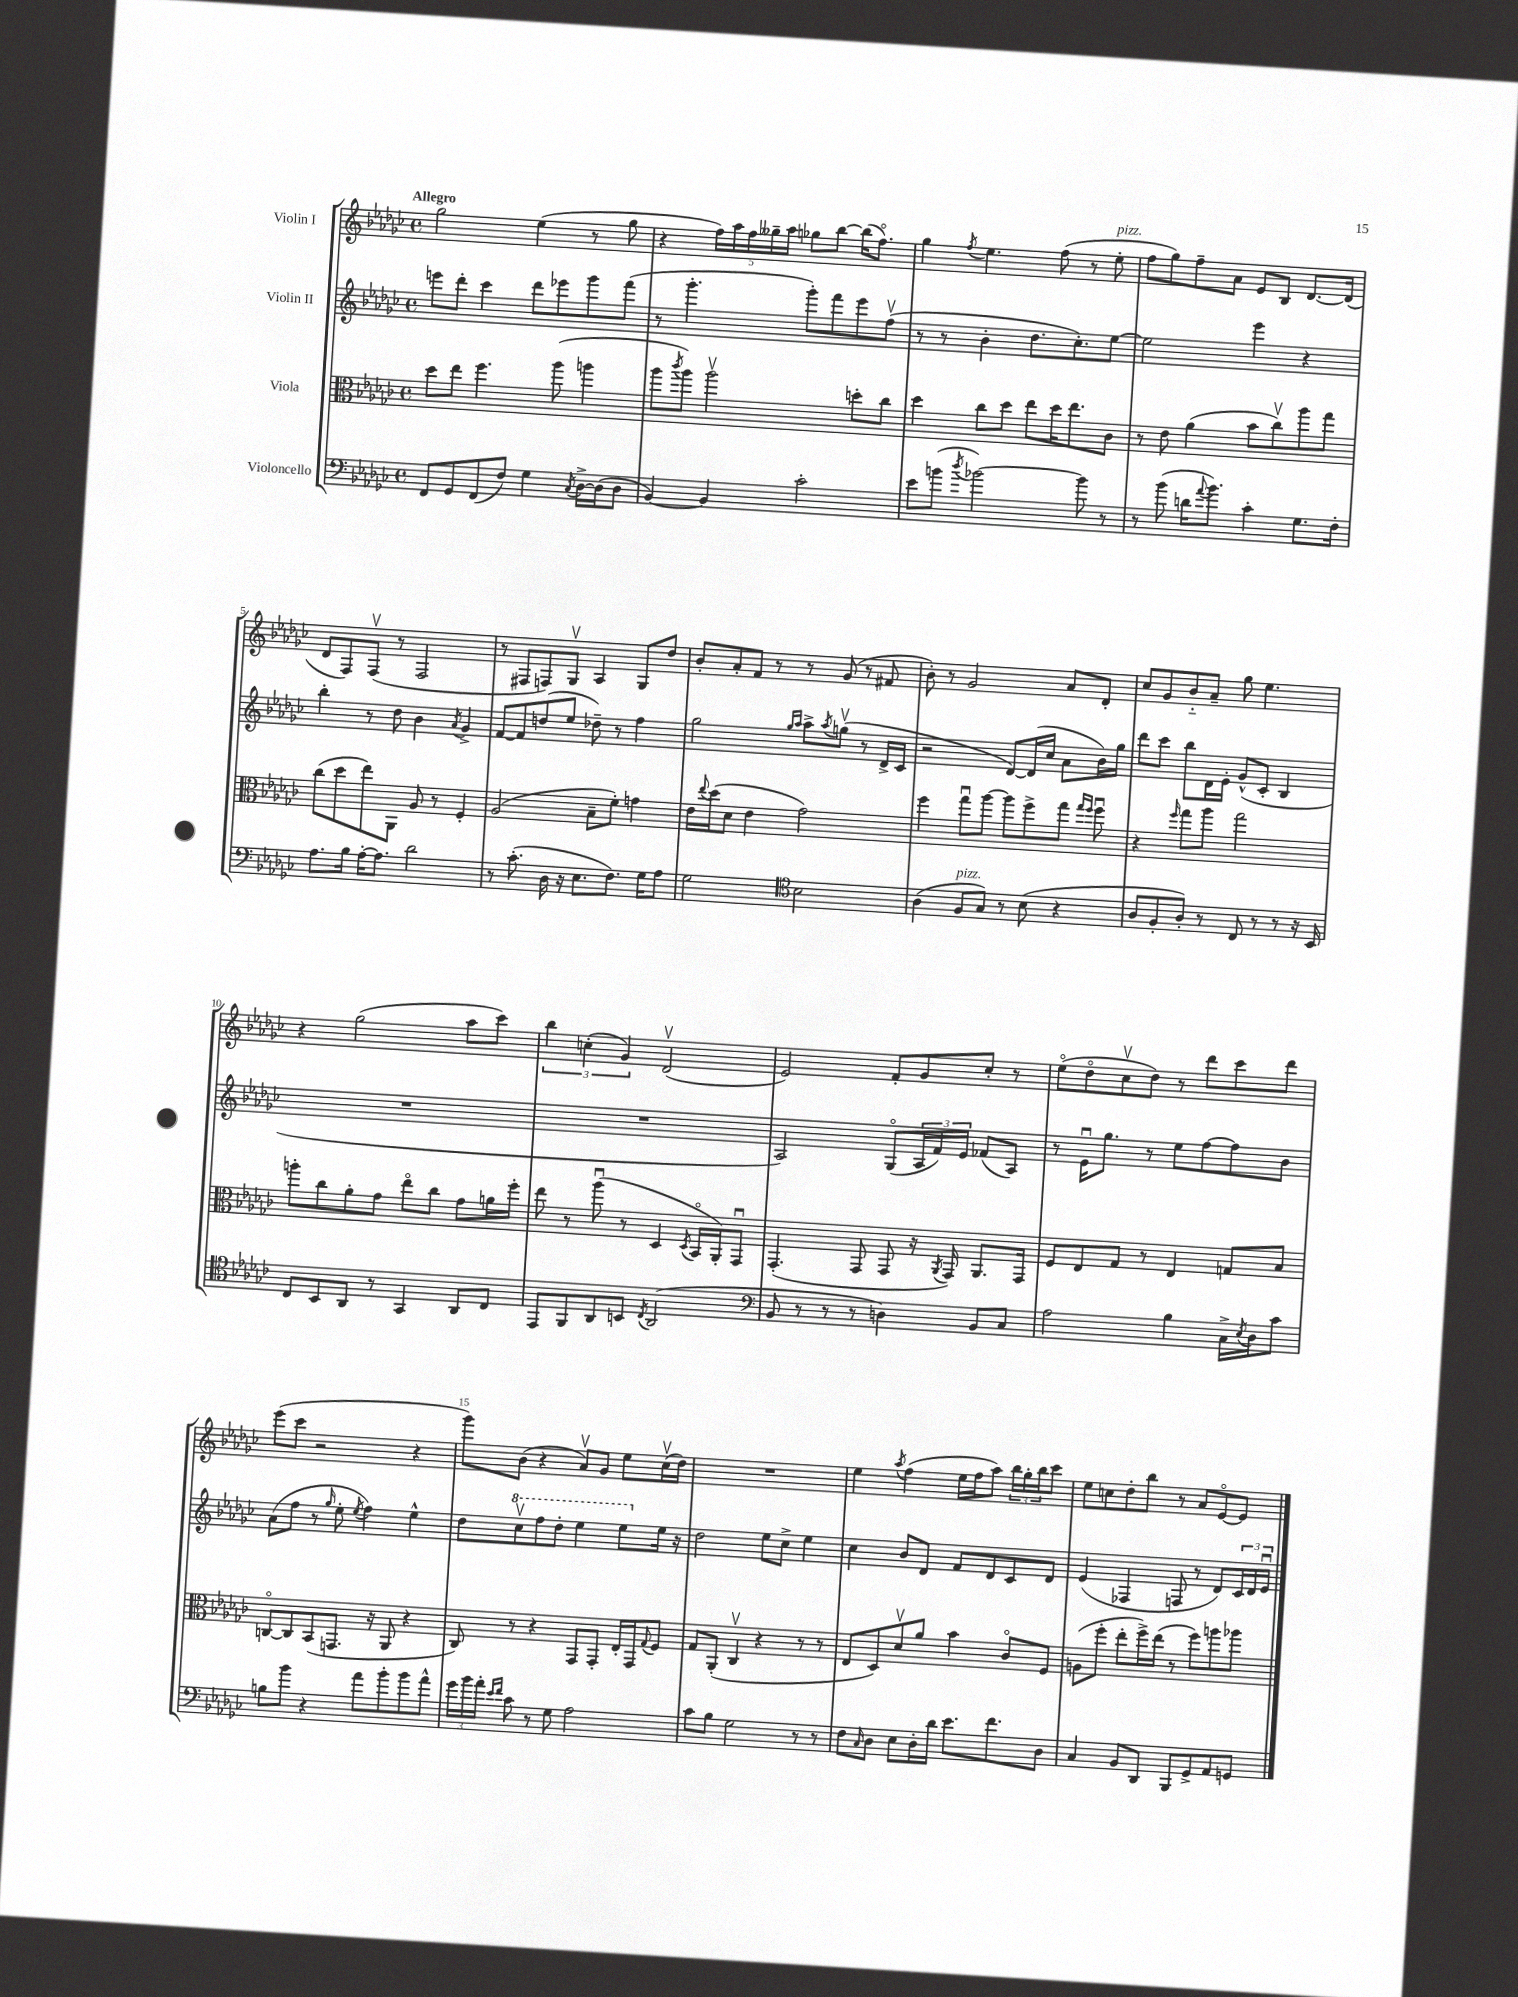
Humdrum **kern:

**kern	**kern	**kern	**kern
*staff4	*staff3	*staff2	*staff1
*clefF4	*clefC3	*clefG2	*clefG2
*k[b-e-a-d-g-c-]	*k[b-e-a-d-g-c-]	*k[b-e-a-d-g-c-]	*k[b-e-a-d-g-c-]
*M4/4	*M4/4	*M4/4	*M4/4
*met(c)	*met(c)	*met(c)	*met(c)
8FF	8dd-	8eee	2gg-
8GG-	8ee-	8ddd-'	.
(8FF	4.ff	4ccc-	.
8F)	.	.	.
4G-	.	8ddd-	(4ee-
.	(8aa-	8eee-	.
8qC-	.	.	.
[16D-^	4aa	8ggg-	8r
(16D-]	.	.	.
8D-	.	(8fff	8gg-
=	=	=	=
[4BB-)	8aa-	8r	4r
.	8qccc-	.	.
.	8aa-)	4.ggg-'	.
4BB-]	2aa-v	.	20ff)
.	.	.	20aa-
.	.	.	20ff
.	.	.	20gg--~
.	.	.	20aa-
2c-'	.	8ggg-')	8gg-
.	.	8fff	[8bb-
.	8dd'	8eee-	(16bb-]
.	.	.	8.ffo)
.	8cc-	(8ffv	.
=	=	=	=
8e-	4dd-	8r	4gg-
(8b	.	8r	.
8qdd-	.	.	8qff
[2b-)	8cc-	4b-'	4.ee-
.	8dd-	.	.
.	8ee-	8.dd-	.
.	16dd-	.	(8ff
.	8.ee-	8.cc-')	.
8b-]	.	.	8r
8r	8c-	[8ee-	8ee-'
=	=	=	=
8r	8r	2ee-]	8ff
(8b-	8e-	.	8gg-)
16d	(4a-	.	8ff~
8qqa-	.	.	.
8.b-)	.	.	.
.	.	.	8a-
4c-'	8b-	4eee-	8e-
.	8cc-v)	.	8B-
8.G-	8aa-	4r	[8.d-
.	8gg-	.	.
16F'	.	.	(16d-]
=	=	=	=
8.A-	(8cc-	4bb-'	8d-
.	8dd-	.	8F)
16B-	.	.	.
[16A-'	8ee-)	8r	(8Fv
8.A-]	.	.	.
.	8AA-	8dd-	8r
2d-	8A-	4b-	2F
.	8r	.	.
.	.	8qa-	.
.	4F'	4g-^	.
=	=	=	=
8r	(2A-	[8f	8r
(8.c-'	.	8f]	8F#
.	.	(8dd	8F)
16D-	.	.	.
16r	.	8ee-	8G-v
8.E-	.	.	.
.	8B-~	8dd-~)	4A-
8.F)	8f')	8r	.
.	4g	4ff	8G-
16G-	.	.	.
8A-	.	.	8dd-
=	=	=	=
2G-	16e-	2gg-	8b-'
.	8qqee-	.	.
.	(16dd-	.	.
.	8d-	.	8a-'
.	4e-	.	8f
.	.	.	8r
*clefC4	*	*	*
.	.	16qqgg-	.
.	.	16qqaa-	.
2B-	2g-)	8aa-^	8r
.	.	8qaa-	.
.	.	(8ggv	(8g-
.	.	8r	8r
.	.	16d-^	8f#
.	.	16c-	.
=	=	=	=
(4A-	4ff	2r	8b-')
.	.	.	8r
8F	8gg-u	.	2g-
8G-)	[8aa-	.	.
8r	8aa-]	[8d-)	.
(8B-	8ff^	(16d-]	.
.	.	16cc-	.
4r	8gg-	8a-	8a-
.	16qqgg-	.	.
.	16qqff	.	.
.	8ffu	16b-)	8d-'
.	.	16gg-	.
=	=	=	=
8A-	4r	8ddd-	8cc-
8F'	.	8ccc-	8g-
.	16qqff	.	.
8A-')	8gg-	8bb-	8b-'~
8r	8aa-	16d-	8a-~
.	.	16e-'	.
8C-	2gg-	(8g-^^	8gg-
8r	.	8c-'	4.ee-
8r	.	4B-	.
16r	.	.	.
16BB-	.	.	.
=	=	=	=
8C-	8aa'	1r	4r
8BB-	8cc-	.	.
8AA-	8a-'	.	(2gg-
8r	8g-	.	.
4GG-	8ee-o	.	.
.	8cc-	.	.
8AA-	8g-	.	8aa-
8C-	16a	.	8ccc-)
.	16ff'	.	.
=	=	=	=
8EE-	8ee-	1r	6bb-
8FF	8r	.	.
.	.	.	(6cc'
8AA-	(8aa-u	.	.
.	.	.	6g-)
8BB	8r	.	.
8qC-	.	.	.
(2AA-	4D-	.	(2d-v
.	8qD-	.	.
.	16BB-o	.	.
.	16AA-')	.	.
.	8GG-u	.	.
=	=	=	=
*clefF4	*	*	*
8BB-	(4.GG-'	2A-)	2e-)
8r	.	.	.
8r	.	.	.
8r	8GG-	.	.
4D)	8GG-	(8G-o	8f'
.	16r	24A-	8g-
.	.	24f)	.
.	8qAA-	.	.
.	16GG-)	.	.
.	.	24e-	.
8BB-	8.AA-	(8f-	8cc-'
8C-	.	8A-)	8r
.	16GG-	.	.
=	=	=	=
2A-	8F	8r	(8ee-o
.	8E-	16e-u	8dd-o
.	.	8.gg-	.
.	8G-	.	8cc-v
.	8r	8r	8dd-)
4B-	4E-	8ee-	8r
.	.	[8ff	8ddd-
16C-^	8G	8ff]	8ccc-
8qE-	.	.	.
16D-	.	.	.
8c-	8B-	8b-	8ddd-
=	=	=	=
8B	[8Co	(8a-	(8eee-
8b-	8C]	8ff	8ccc-
4r	(8BB-	8r	2r
.	.	16qqgg-	.
.	8.GG	8ee-'	.
.	.	8qee-	.
8a-	.	4ff)	.
.	16r	.	.
8b-'	8AA-	.	.
8b-	4r	4ee-^^	4r
8a-^^	.	.	.
=	=	=	=
24g-	8C-)	8dd-	8ggg-)
24b-	.	.	.
24a-'	.	.	.
16qqe-	.	.	.
16qqf	.	.	.
8c-	8r	8ccc-v	(8b-
8r	4r	8fff	4r
8G-	.	8ddd-'	.
2A-	8GG-	4eee-	8a-v)
.	8GG-'	.	8g-
.	16E-'	8eee-	8ee-
.	16GG-	.	.
.	8qqG-	.	.
.	8F	16ee-	(16cc-v
.	.	16r	16dd-)
=	=	=	=
8c-	8G-	2dd-	1r
8B-	(8AA-'	.	.
2G-	4C-v	.	.
.	4r	8ee-	.
.	.	8cc-^	.
8r	8r	4ee-	.
8r	8r	.	.
=	=	=	=
8F	8E-	4cc-	4ee-
16qqC-	.	.	.
8D-	8D-)	.	.
.	.	.	8qaa-
8E-	8d-v	8b-	(4ff
16D-'	8a-	8d-	.
16d-	.	.	.
8.e-	4b-	8f	16ee-
.	.	.	16ff
.	.	8d-	8aa-)
8.f	.	.	.
.	8c-o	8c-	24bb-
.	.	.	24gg-'
.	.	.	24bb-
8D-	8F	8d-	8ccc-
=	=	=	=
4C-	(8A	(4e-	8ee-
.	8ff'	.	8cc
8BB-	8ee-'	4F-	8dd-'
8DD-	16ff^)	.	8bb-
.	(16ee-	.	.
8BBB-	8r	8F	8r
8GG-^	8ff)	8r	8a-
8AA-	8aa	8d-)	[8e-o
8GG	8aa-	24c-	8e-]
.	.	24d-	.
.	.	24e-u	.
==	==	==	==
*-	*-	*-	*-
